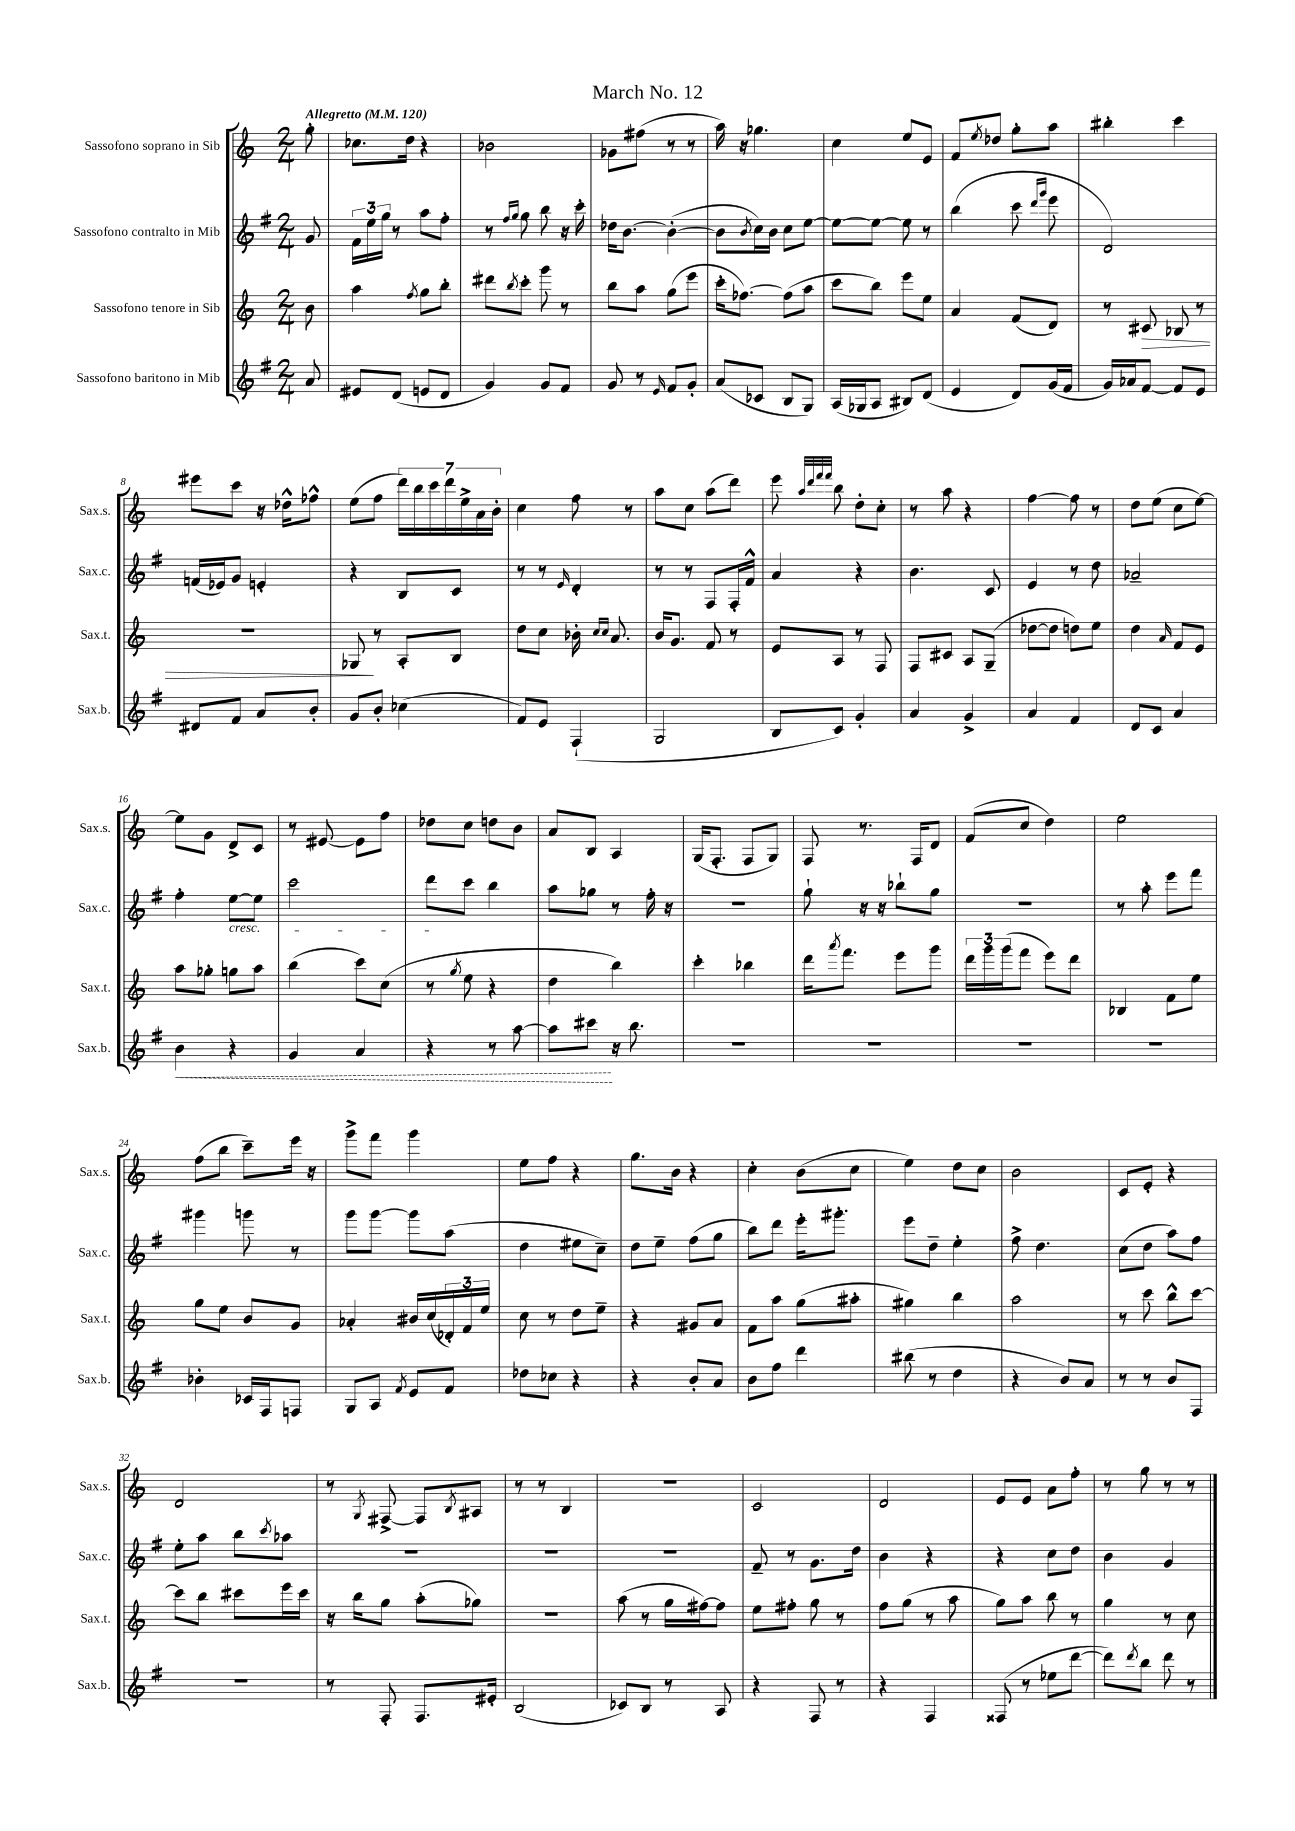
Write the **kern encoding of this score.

**kern	**dynam	**kern	**dynam	**kern	**kern
*part4	*part4	*part3	*part3	*part2	*part1
*staff4	*staff4	*staff3	*staff3	*staff2	*staff1
*I"Sassofono baritono in Mib	*	*I"Sassofono tenore in Sib	*	*I"Sassofono contralto in Mib	*I"Sassofono soprano in Sib
*I'Sax.b.	*	*I'Sax.t.	*	*I'Sax.c.	*I'Sax.s.
*clefG2	*	*clefG2	*	*clefG2	*clefG2
*k[f#]	*	*k[]	*	*k[f#]	*k[]
*M2/4	*	*M2/4	*	*M2/4	*M2/4
*MM120	*	*MM120	*	*MM120	*MM120
=	=	=	=	=	=
!	!	!	!	!	!LO:TX:a:B:t=Allegretto
8a/	.	8b\	.	8g/	8gg'\
=1	=1	=1	=1	=1	=1
8e#X/L	.	4aa\	.	24f#\LL	8.cc-X\L
.	.	.	.	24ee\	.
.	.	.	.	24gg\JJ	.
(8d/J	.	.	.	8r	.
.	.	.	.	.	16dd\Jk
.	.	8qff/	.	.	.
8en/L	.	8gg\L	.	8aa\L	4r
8d/J	.	8bb'\J	.	8ff#'\J	.
=2	=2	=2	=2	=2	=2
4g/)	.	8ddd#X\L	.	8r	2b-X\
.	.	.	.	16qqff#/LL	.
.	.	8qbb/	.	16qqgg/JJ	.
.	.	8ccc'\J	.	8gg\	.
8g/L	.	8ggg\	.	8bb\	.
8f#/J	.	8r	.	16r	.
.	.	.	.	16ccc'\	.
=3	=3	=3	=3	=3	=3
8g/	.	8bb\L	.	16dd-X\KL	8g-X\L
.	.	.	.	[8.b\J	.
8r	.	8aa\J	.	.	(8ff#X\J
16qqe/	.	.	.	.	.
8f#/L	.	(8gg\L	.	(4b'\_	8r
8g'/J	.	8eee\J	.	.	8r
=4	=4	=4	=4	=4	=4
(8a/L	.	16ccc'\KL	.	8b\L]	16aa\)
.	.	[8.ff-X\J)	.	.	16r
.	.	.	.	8qb/	.
8c-X/J	.	.	.	16cc\L)	4.gg-X\
.	.	.	.	16b\JJ	.
8B/L	.	(8ff-\L]	.	8cc\L	.
8G/J)	.	8aa\J	.	[8ee\J	.
=5	=5	=5	=5	=5	=5
(16A/LL	.	8ccc\L	.	8ee\L_	4cc\
16G-X/J	.	.	.	.	.
8A/J	.	8bb\J)	.	8ee\J_	.
8B#X/L)	.	8eee\L	.	8ee\]	8ee/L
(8d/J	.	8ee\J	.	8r	8e/J
=6	=6	=6	=6	=6	=6
4e/	.	4a/	.	(4bb\	8f/L
.	.	.	.	.	8qee/
.	.	.	.	.	8dd-X/J
8d/L)	.	(8f/L	.	8ccc\	8gg'\L
.	.	.	.	16qqddd/LL	.
.	.	.	.	16qqggg/JJ	.
(16g/L	.	8d/J)	.	8eee\	8aa\J
16f#/JJ	.	.	.	.	.
=7	=7	=7	=7	=7	=7
16g/LL)	.	8r	.	2d/)	4bb#X'\
16a-X/J	.	.	.	.	.
!	!	!	!LO:HP:b	!	!
[8f#/J	.	8c#X/	>	.	.
8f#/L]	.	8B-X/	.	.	4ccc\
8e/J	.	8r	.	.	.
!!LO:LB:g=z
=8	=8	=8	=8	=8	=8
8d#X/L	.	2r	.	(16fn/LL	8eee#X\L
.	.	.	.	16e-X/J)	.
8f#/J	.	.	.	8g/J	8ccc\J
8a/L	.	.	.	4en'/	16r
.	.	.	.	.	16dd-X^^\KL
8b'/J	.	.	.	.	8ff-X^^\J
=9	=9	=9	=9	=9	=9
8g/L	.	8G-X/	.	4r	(8ee\L
8b'/J	.	8r	]	.	8ff\J
(4cc-X\	.	8A'/L	.	8B/L	28ddd\LL)
.	.	.	.	.	28bb\
.	.	.	.	.	28ccc\
.	.	.	.	.	28ddd\
.	.	8B/J	.	8c/J	.
.	.	.	.	.	28ee^\
.	.	.	.	.	28a\
.	.	.	.	.	28b'\JJ
=10	=10	=10	=10	=10	=10
8f#/L)	.	8dd\L	.	8r	4cc\
8e/J	.	8cc\J	.	8r	.
.	.	.	.	16qqe/	.
(4F#`/	.	16b-X'\	.	4d'/	8ff\
.	.	16qqcc/LL	.	.	.
.	.	16qqcc/JJ	.	.	.
.	.	8.a/	.	.	.
.	.	.	.	.	8r
=11	=11	=11	=11	=11	=11
2G/	.	16b/KL	.	8r	8aa\L
.	.	8.g/J	.	.	.
.	.	.	.	8r	8cc\J
.	.	8f/	.	8F#/L	(8aa\L
.	.	8r	.	16F#'/L	8ddd\J)
.	.	.	.	16f#^^/JJ	.
=12	=12	=12	=12	=12	=12
8B/L	.	8e/L	.	4a/	8eee\
.	.	.	.	.	32qqaa/LLL
.	.	.	.	.	32qqddd/
.	.	.	.	.	32qqfff/
.	.	.	.	.	32qqfff/JJJ
8c/J)	.	8A/J	.	.	8bb\
4g'/	.	8r	.	4r	8dd'\L
.	.	8F/	.	.	8cc'\J
=13	=13	=13	=13	=13	=13
4a/	.	8F/L	.	4.b\	8r
.	.	8c#X/J	.	.	8aa\
4g^/	.	8A/L	.	.	4r
.	.	(8G~/J	.	8c/	.
=14	=14	=14	=14	=14	=14
4a/	.	[8dd-X\L	.	4e/	[4ff\
.	.	8dd-\J]	.	.	.
4f#/	.	8ddn\L)	.	8r	8ff\]
.	.	8ee\J	.	8dd\	8r
=15	=15	=15	=15	=15	=15
8d/L	.	4dd\	.	2a-X~/	8dd\L
8c/J	.	.	.	.	(8ee\J
.	.	16qqa/	.	.	.
4a/	.	8f/L	.	.	8cc\L
.	.	8e/J	.	.	[8ee\J)
!!LO:LB:g=z
=16	=16	=16	=16	=16	=16
!	!LO:HP:b	!	!	!	!
4b\	<	8aa\L	.	4ff#'\	8ee\L]
.	.	8gg-X'\J	.	.	8g\J
!	!	!	!	!LO:TX:b:i:t=cresc.	!
4r	.	8ggn\L	.	[8ee\L	8d^/L
.	.	8aa\J	.	8ee\J]	8c/J
=17	=17	=17	=17	=17	=17
4g/	.	(4bb\	.	2ccc\	8r
.	.	.	.	.	[8e#X/
4a/	.	8ccc\L)	.	.	8e#\L]
.	.	(8cc\J	.	.	8ff\J
=18	=18	=18	=18	=18	=18
4r	.	8r	.	8ddd\L	8dd-X\L
.	.	8qgg/	.	.	.
.	.	8ee\	.	8ccc\J	8cc\J
8r	.	4r	.	4bb\	8ddn\L
[8aa\	.	.	.	.	8b\J
=19	=19	=19	=19	=19	=19
8aa\L]	.	4dd\	.	8aa\L	8a/L
8ccc#X\J	.	.	.	8gg-X\J	8B/J
16r	[	4bb\)	.	8r	4A/
8.bb\	.	.	.	.	.
.	.	.	.	16ff#'\	.
.	.	.	.	16r	.
=20	=20	=20	=20	=20	=20
2r	.	4ccc'\	.	2r	(16G/KL
.	.	.	.	.	8.F'/J
.	.	4bb-X\	.	.	8F/L
.	.	.	.	.	8G/J)
=21	=21	=21	=21	=21	=21
2r	.	16ddd\KL	.	8gg`\	8F/
.	.	8qaaa/	.	.	.
.	.	8.fff\J	.	.	.
.	.	.	.	16r	8.r
.	.	.	.	16r	.
.	.	8eee\L	.	8bb-X`\L	.
.	.	.	.	.	16F/KL
.	.	8ggg\J	.	8gg\J	8d/J
=22	=22	=22	=22	=22	=22
2r	.	24ddd\LL	.	2r	(8f/L
.	.	24ggg\	.	.	.
.	.	(24ggg\J	.	.	.
.	.	8fff\J	.	.	8cc/J
.	.	8eee\L)	.	.	4dd\)
.	.	8ddd\J	.	.	.
=23	=23	=23	=23	=23	=23
2r	.	4B-X/	.	8r	2ee\
.	.	.	.	8aa'\	.
.	.	8f\L	.	8eee\L	.
.	.	8ee\J	.	8fff#\J	.
!!LO:LB:g=z
=24	=24	=24	=24	=24	=24
4b-X'\	.	8gg\L	.	4ggg#X\	(8ff\L
.	.	8ee\J	.	.	8bb\J
16c-X/LL	.	8b/L	.	8gggn\	8ccc~\L)
16F#/J	.	.	.	.	.
8Fn/J	.	8g/J	.	8r	16eee\Jk
.	.	.	.	.	16r
=25	=25	=25	=25	=25	=25
8G/L	.	4a-X'/	.	8ggg\L	8ggg^\L
8A/J	.	.	.	[8ggg\J	8fff\J
8qf#/	.	.	.	.	.
8e/L	.	16b#X/LL	.	8ggg\L]	4ggg\
.	.	(16cc/	.	.	.
8f#/J	.	24d-X'/)	.	(8aa\J	.
.	.	24f/	.	.	.
.	.	24ee/JJ	.	.	.
=26	=26	=26	=26	=26	=26
8dd-X\L	.	8cc\	.	4dd\	8ee\L
8cc-X\J	.	8r	.	.	8ff\J
4r	.	8dd\L	.	8ee#X\L	4r
.	.	8ee~\J	.	8cc~\J)	.
=27	=27	=27	=27	=27	=27
4r	.	4r	.	8dd\L	8.gg\L
.	.	.	.	8ee~\J	.
.	.	.	.	.	16b\Jk
8b'/L	.	8g#X/L	.	(8ff#\L	4r
8a/J	.	8a/J	.	8gg\J	.
=28	=28	=28	=28	=28	=28
8b\L	.	8f\L	.	8bb\L)	4cc'\
8ff#\J	.	8aa\J	.	8ddd\J	.
4ddd\	.	(8gg\L	.	16eee'\KL	(8b\L
.	.	.	.	8.ggg#X'\J	.
.	.	8aa#X'\J	.	.	8cc\J
=29	=29	=29	=29	=29	=29
(8bb#X\	.	4gg#X\)	.	8eee\L	4ee\)
8r	.	.	.	8dd~\J	.
4dd\	.	4bb\	.	4ee'\	8dd\L
.	.	.	.	.	8cc\J
=30	=30	=30	=30	=30	=30
4r	.	2aa\	.	8ff#^\	2b\
.	.	.	.	4.dd\	.
8b/L)	.	.	.	.	.
8a/J	.	.	.	.	.
=31	=31	=31	=31	=31	=31
8r	.	8r	.	(8cc\L	8c/L
8r	.	8ccc\	.	8dd\J	8e'/J
8b/L	.	8bb^^\L	.	8aa\L)	4r
8F#/J	.	[8ccc\J	.	8ff#\J	.
!!LO:LB:g=z
=32	=32	=32	=32	=32	=32
2r	.	8ccc\L]	.	8ee'\L	2d/
.	.	8bb\J	.	8aa\J	.
.	.	8ccc#X\L	.	8bb\L	.
.	.	.	.	8qccc/	.
.	.	16eee\L	.	8aa-X\J	.
.	.	16ccc#\JJ	.	.	.
=33	=33	=33	=33	=33	=33
8r	.	16r	.	2r	8r
.	.	16bb\KL	.	.	.
.	.	.	.	.	8qG/
8F#'/	.	8gg\J	.	.	[8F#X^/
8.F#/L	.	(8aa'\L	.	.	8F#/L]
.	.	.	.	.	8qB/
.	.	8gg-X\J)	.	.	8A#X/J
16e#X'/Jk	.	.	.	.	.
=34	=34	=34	=34	=34	=34
(2B/	.	2r	.	2r	8r
.	.	.	.	.	8r
.	.	.	.	.	4B/
=35	=35	=35	=35	=35	=35
8c-X/L)	.	(8aa\	.	2r	2r
8B/J	.	8r	.	.	.
8r	.	16gg\LL	.	.	.
.	.	[16ff#X\J)	.	.	.
8A/	.	8ff#\J]	.	.	.
=36	=36	=36	=36	=36	=36
4r	.	8ee\L	.	8f#~/	2c/
.	.	8ff#X'\J	.	8r	.
8F#/	.	8gg\	.	8.g\L	.
8r	.	8r	.	.	.
.	.	.	.	16dd\Jk	.
=37	=37	=37	=37	=37	=37
4r	.	8ff\L	.	4b\	2d/
.	.	(8gg\J	.	.	.
4F#/	.	8r	.	4r	.
.	.	8aa\	.	.	.
=38	=38	=38	=38	=38	=38
(8F##X/	.	8gg\L)	.	4r	8e/L
8r	.	8aa\J	.	.	8e/J
8ee-X\L	.	8bb\	.	8cc\L	8a\L
[8ddd\J	.	8r	.	8dd\J	8ff'\J
=39	=39	=39	=39	=39	=39
8ddd\L])	.	4gg\	.	4b\	8r
8qddd/	.	.	.	.	.
8bb\J	.	.	.	.	8gg\
8ddd\	.	8r	.	4g/	8r
8r	.	8cc\	.	.	8r
==	==	==	==	==	==
*-	*-	*-	*-	*-	*-
